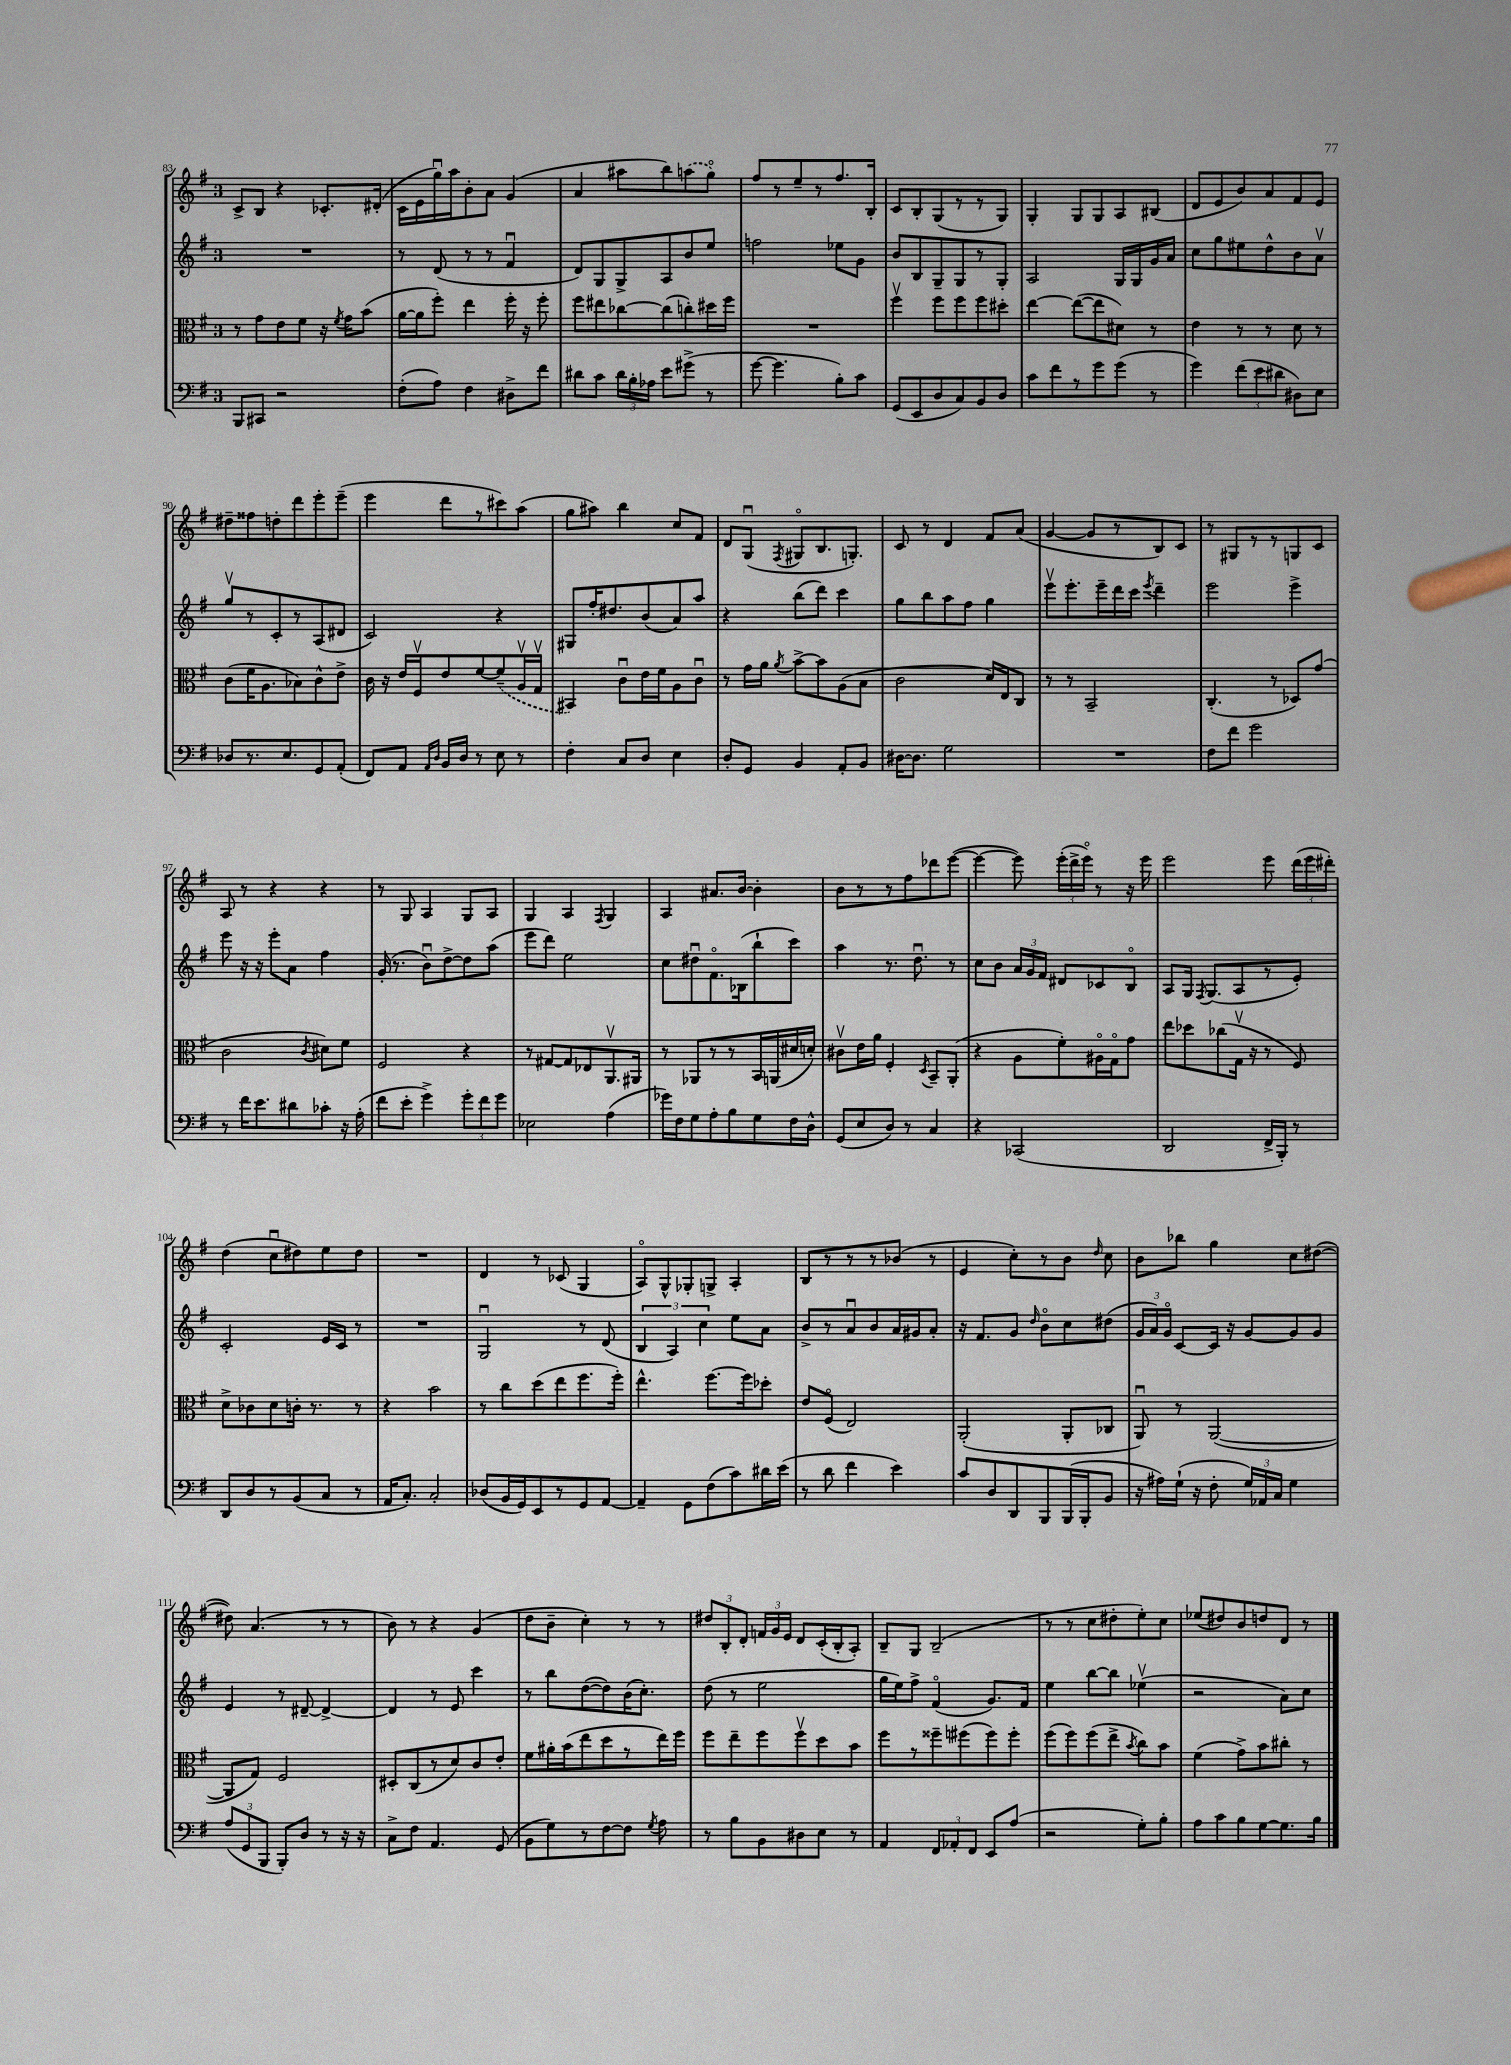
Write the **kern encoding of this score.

**kern	**kern	**kern	**kern
*part4	*part3	*part2	*part1
*staff4	*staff3	*staff2	*staff1
*clefF4	*clefC3	*clefG2	*clefG2
*k[f#]	*k[f#]	*k[f#]	*k[f#]
*M3/4	*M3/4	*M3/4	*M3/4
=83	=83	=83	=83
8BBB/L	8r	2.r	8c^/L
8CC#X/J	8g\L	.	8B/J
2r	8e\	.	4r
.	8f#\J	.	.
.	16r	.	8.c-X'/L
.	8qf#/	.	.
.	16g\KL	.	.
.	(8b\J	.	.
.	.	.	(16d#X'/Jk
=84	=84	=84	=84
(8F#'\L	[16a\LL	8r	16c\LL
.	16a\J]	.	16e\
8A\J)	8ff#'\J)	(8d/	16ggu\)
.	.	.	16aa\J
4F#\	4ee\	8r	8b'\
.	.	8r	8a\J
8D#X^\L	16ff#'\	4f#u/	(4g/
.	16r	.	.
8f#\J	8ff#'\	.	.
=85	=85	=85	=85
8d#X\L	8ff#\L	8d/L)	4a/
8c\J	8ee#X\	8G/	.
24d#\LL	[8cc-X\	8G^/	8aa#X\L
24B'\	.	.	.
24A-X\JJ	.	.	.
8e\L	(8cc-\]	8A/	8bb\)
(8g#X^\J	8ccn'\)	8b/	(8aan\
8r	16dd#X\L	8ee/J	8gg\J)
.	16ff#\JJ	.	.
=86	=86	=86	=86
[8g\	2.r	2ffn\	8ff#/L
4.g\]	.	.	8r
.	.	.	8ee~/
.	.	.	8r
8B'\L)	.	8ee-X\L	8.ff#/
8c\J	.	8g\J	.
.	.	.	16B'/Jk
=87	=87	=87	=87
(8GG/L	4ff#v\	8b/L	8c/L
8EE/	.	8B/	8B'/
8D/	8ff#\L	8G~/	(8G/
8C/)	8ff#\	8G/	8r
8BB/	8ff#\	8r	8r
8D/J	8dd#X'\J	8G'/J	8G/J)
=88	=88	=88	=88
8c\L	[4ee\	2A/	4G'/
8f#\	.	.	.
8r	(8ee\L_	.	8G/L
8g\	8ee\]	.	8G/
(8g\J	8d#X\J)	16G/LL	8A/
.	.	16G/	.
8r	8r	16g/	(8B#X/J
.	.	16a/JJ	.
=89	=89	=89	=89
4g\)	4e\	8cc\L	8d/L
.	.	8gg\	8e/
(12f#\L	8r	8ee#X\	8b/)
12e\	.	.	.
.	8r	8dd^^\	8a/
12d#X\J	.	.	.
8D#X\L)	8d\	8b\	8f#/
8E\J	8r	8av\J	8e/J
!!LO:LB:g=z
=90	=90	=90	=90
8D-X/L	(8c\L	8ggv/L	8dd#X~\L
8.r	16f#\K	8r	8ff##X\
.	8.A\	.	.
.	.	8c'/	8ddn'\
8.E/	.	.	.
.	8B-X\)	8r	8ddd\
8GG/	8c^^\	(8A/	8eee'\
(8AA'/J	8e^\J	8d#X/J	(8eee~\J
=91	=91	=91	=91
8FF#/L)	16c\	2c/)	4eee\
.	16r	.	.
8AA/J	16e/LL	.	.
.	16F#v/J	.	.
16qqAA/LL	.	.	.
16qqD/JJ	.	.	.
16BB/LL	8e/	.	8ddd\L
16D/JJ	.	.	.
8r	[8f#/	.	8r
8E\	(8f#~/]	4r	8ccc#X\)
8r	16Av/L	.	(8aa\J
.	16Gv/JJ	.	.
=92	=92	=92	=92
4F#'\	4BB#X/)	8G#X/L	8gg\L
.	.	16ff#'/K	8aa#X\J)
.	.	8.dd#X/	.
8C/L	8cu\L	.	4bb\
8D/J	16e\L	(8b/	.
.	16f#\J	.	.
4E\	8A\	8a/)	8cc/L
.	8cu\J	8aa/J	8f#/J
=93	=93	=93	=93
8D'/L	8r	4r	8d/L
8GG/J	16g\LL	.	(8Gu/J
.	16a\JJ	.	.
.	8qa/	.	8qF#/
4BB/	[8b^\L	(8bb\L	8G#X/L
.	8b\]	8ddd\J)	8.B/
8AA'/L	(8A\	4ccc\	.
.	.	.	8.Gn'/J)
8BB/J	8B\J	.	.
=94	=94	=94	=94
[16D#X\KL	2c\	8gg\L	8c/
8.D#\J]	.	.	.
.	.	8bb\	8r
2G\	.	8aa\	4d/
.	.	8ff#\J	.
.	16d/LL)	4gg\	8f#/L
.	16E/J	.	.
.	8C/J	.	(8a/J
=95	=95	=95	=95
2.r	8r	8eeev\L	[4g/
.	8r	8.eee'\	.
.	2BB~/	.	8g/L]
.	.	16eee~\L	.
.	.	16ddd\	8r
.	.	16ccc\JJ	.
.	.	8qeee/	.
.	.	4ddd~\	8B/)
.	.	.	8c/J
=96	=96	=96	=96
8F#\L	(4.C'/	2eee\	8r
8f#\J	.	.	8G#X/L
2g\	.	.	8r
.	8r	.	8r
.	8D-X/L)	4eee^\	8Gn/
.	(8g/J	.	8c/J
!!LO:LB:g=z
=97	=97	=97	=97
8r	2c\	8eee\	8A/
16f#\KL	.	16r	8r
8.e\	.	16r	.
.	.	8eee'\L	4r
8d#X\	.	8a\J	.
.	8qc/	.	.
8c-X'\J	8d#X\L)	4ff#\	4r
16r	8f#\J	.	.
(16A'\	.	.	.
=98	=98	=98	=98
8f#\L	2F#/	(16g'/	8r
.	.	8.r	.
8e'\J	.	.	8G/
4g^\)	.	8bu\L)	4A/
.	.	[8dd^\	.
12g'\L	4r	8dd\]	8G/L
12f#\	.	.	.
.	.	(8aa\J	8A/J
12g\J	.	.	.
=99	=99	=99	=99
2E-X\	8r	8eee\L	4G/
.	[8G#X/L	8ddd\J)	.
.	8G#/]	2ee\	4A/
.	8E-X/	.	.
.	.	.	8qF#/
(4A\	8.AAv/	.	4G/
.	16AA#X/Jk	.	.
=100	=100	=100	=100
16g-X\LL)	8r	8cc\L	4A/
16F#\J	.	.	.
8G\	8AA-X/L	8dd#Xu\	.
8A'\	8r	8.f#\	8.a#X/L
8B\	8r	.	.
.	.	(16B-X\k	[16b/Jk
8G\	16BB/L	8bb`\	4b'\]
.	(16AAn/	.	.
16F#\L	16d#X/	8ccc\J)	.
16D^^\JJ	16dn'/JJ)	.	.
=101	=101	=101	=101
(8GG/L	8c#Xv\L	4aa\	8b\L
8E/	16e\L	.	8r
.	16a\JJ	.	.
8D/J)	4F#'/	8.r	8r
8r	.	.	8ff#\
.	.	8.ddu\	.
.	8qD/	.	.
4C/	8BB~/L	.	8ddd-X\
.	(8AA'/J	8r	([8eee\J
=102	=102	=102	=102
4r	4r	8cc\L	4eee\_
.	.	8b\J	.
(2CC-X/	8A\L	24a/LL	8eee\])
.	.	24g/	.
.	.	24f#/JJ	.
.	8f#'\)	8d#X/L	(24eee'\LL
.	.	.	24ddd^\
.	.	.	24eee\JJ)
.	16A#X\L	8c-X/	8r
.	16G\J	.	.
.	8g\J	8B/J	16r
.	.	.	16eee\
=103	=103	=103	=103
2DD/	8ee\L	8A/L	2eee\
.	8dd-X\	16G/Jk	.
.	.	8qF#/	.
.	.	(8.G/L	.
.	(8cc-X\	.	.
.	16Gv\Jk	8A/	.
.	16r	.	.
16FF#^/LL	8r	8r	8eee\
16BBB'/JJ)	.	.	.
8r	8F#/)	8e'/J)	(24ddd\LL
.	.	.	24eee\
.	.	.	24ddd#X'\JJ)
!!LO:LB:g=z
=104	=104	=104	=104
8DD/L	8d^\L	2c'/	(4dd\
8D/	8c-X\	.	.
8r	8d\	.	8ccu\L
(8BB/	16cn'\Jk	.	8dd#X\)
.	8.r	.	.
8C/J	.	16e/LL	8ee\
.	.	16c/JJ	.
8r	8r	8r	8dd#\J
=105	=105	=105	=105
16AA/KL	4r	2.r	2.r
8.C'/J)	.	.	.
2C'/	2b\	.	.
=106	=106	=106	=106
(8D-X/L	8r	2Gu/	4d/
16BB/L	8cc\L	.	.
16GG/J)	.	.	.
8EE/	(8dd\	.	8r
8r	8ee\	.	(8c-X/
8GG/	8.ff#\	8r	4G/
[8AA/J	.	(8d/	.
.	16ff#'\Jk)	.	.
=107	=107	=107	=107
4AA~/]	4.ee^^\	6B/	8A/L)
.	.	.	8G^^/
.	.	6A/)	.
8GG\L	.	.	8G-X'/
.	.	6cc\	.
(8F#\	[8.ff#\L	.	8Gn^/J
8c\)	.	8ee\L	4A'/
.	16ff#\k]	.	.
16d#X\L	8dd-X'\J	8a\J	.
(16e\JJ	.	.	.
=108	=108	=108	=108
8r	8e/L	8b^/L	8B/L
8d\	(8F#/J	8r	8r
4f#\	2E/)	8au/	8r
.	.	8b/	8r
4e\)	.	16a/L	(8b-X/J
.	.	16g#X/J	.
.	.	8a'/J	8r
=109	=109	=109	=109
8c/L	(2AA'/	16r	4e/
.	.	8.f#/L	.
8D/	.	.	.
8DD/	.	8g/J	8cc'\L)
.	.	16qqdd/	.
8BBB/	.	8b\L	8r
(16BBB/L	8AA'/L	8cc\	8b\J
16BBB'/J	.	.	.
.	.	.	16qqdd/
8BB/J	8C-X/J	(8dd#X\J	8cc\
=110	=110	=110	=110
16r	8AAu/)	24g/LL	8b\L
.	.	24a/)	.
16A#X\LL)	.	.	.
.	.	24g/JJ	.
(16G`\JJ	8r	[8c/L	8bb-X\J
16r	.	.	.
8F#'\	([2AA/	16c/Jk]	4gg\
.	.	16r	.
24G/LL)	.	[8g/L	.
24AA-X/	.	.	.
24C/JJ	.	.	.
4G\	.	8g/]	8cc\L
.	.	8g/J	([8dd#X\J
!!LO:LB:g=z
=111	=111	=111	=111
(12A/L	8AA/L]	4e/	8dd#X\])
12GG/	.	.	.
.	8G/J)	.	(4.a/
12BBB/J	.	.	.
8BBB'/L)	2F#/	8r	.
8D/J	.	[8d#X~/	.
8r	.	4d#^/_	8r
16r	.	.	8r
16r	.	.	.
=112	=112	=112	=112
8C^\L	8D#X'/L	4d#/]	8b\)
8F#\J	(8C/	.	8r
4.AA/	8r	8r	4r
.	8d/)	8e/	.
.	8c/	4ccc\	(4g/
(8GG/	8e'/J	.	.
=113	=113	=113	=113
8BB\L	8f#\L	8r	8dd\L
8G\)	16a#X'\L	8bb\L	8b~\J
.	(16b\J	.	.
8r	8ee\	([8dd\	4cc'\)
[8F#\	8dd\	8dd\])	.
8F#\J]	8r	(16b\K	8r
.	.	8.cc'\J)	.
8qG/	.	.	.
8A\	16ee\L)	.	8r
.	16ff#\JJ	.	.
=114	=114	=114	=114
8r	8ff#\L	(8dd\	12dd#X/L
.	.	.	12B'/
8B\L	8ee~\	8r	.
.	.	.	12d'/J
8BB\	8ff#\	2ee\	24fn/LL
.	.	.	24g/
.	.	.	24e/JJ
8D#X\	8ff#v\	.	8d/L
8E\J	8dd\	.	(16c'/L
.	.	.	16B'/J
8r	8b\J	.	8A'/J)
=115	=115	=115	=115
4AA/	8ff#\L	16gg\LL	8B~/L
.	.	16ee\J)	.
.	8r	8ff#^\J	8G/J
12FF#/L	8ff##X~\	(4f#/	(2B~/
12AA-X'/	.	.	.
.	(8ff#X\	.	.
12FF#/J	.	.	.
8EE/L	8ff#\)	8.g/L)	.
(8A/J	8ff#'\J	.	.
.	.	16f#/Jk	.
=116	=116	=116	=116
2r	(8ff#\L	4ee\	8r
.	8ff#\)	.	8r
.	(8ff#\	[8bb\L	8cc\L
.	8ee^\J	8bb\J]	8dd#X'\
.	8qb/	.	.
8G'\L)	8cc\L)	(4ee-Xv\	8ee'\)
8B'\J	8b\J	.	8cc\J
=117	=117	=117	=117
8A\L	(4f#\	2r	(8ee-X/L
8c\	.	.	8dd#X/)
8B\	8g^\L)	.	8b/
[8G\	8b\	.	8ddn/
8.G\]	8cc#X'\J	8a\L)	8d/J
.	8r	8cc\J	8r
16B\Jk	.	.	.
==	==	==	==
*-	*-	*-	*-
